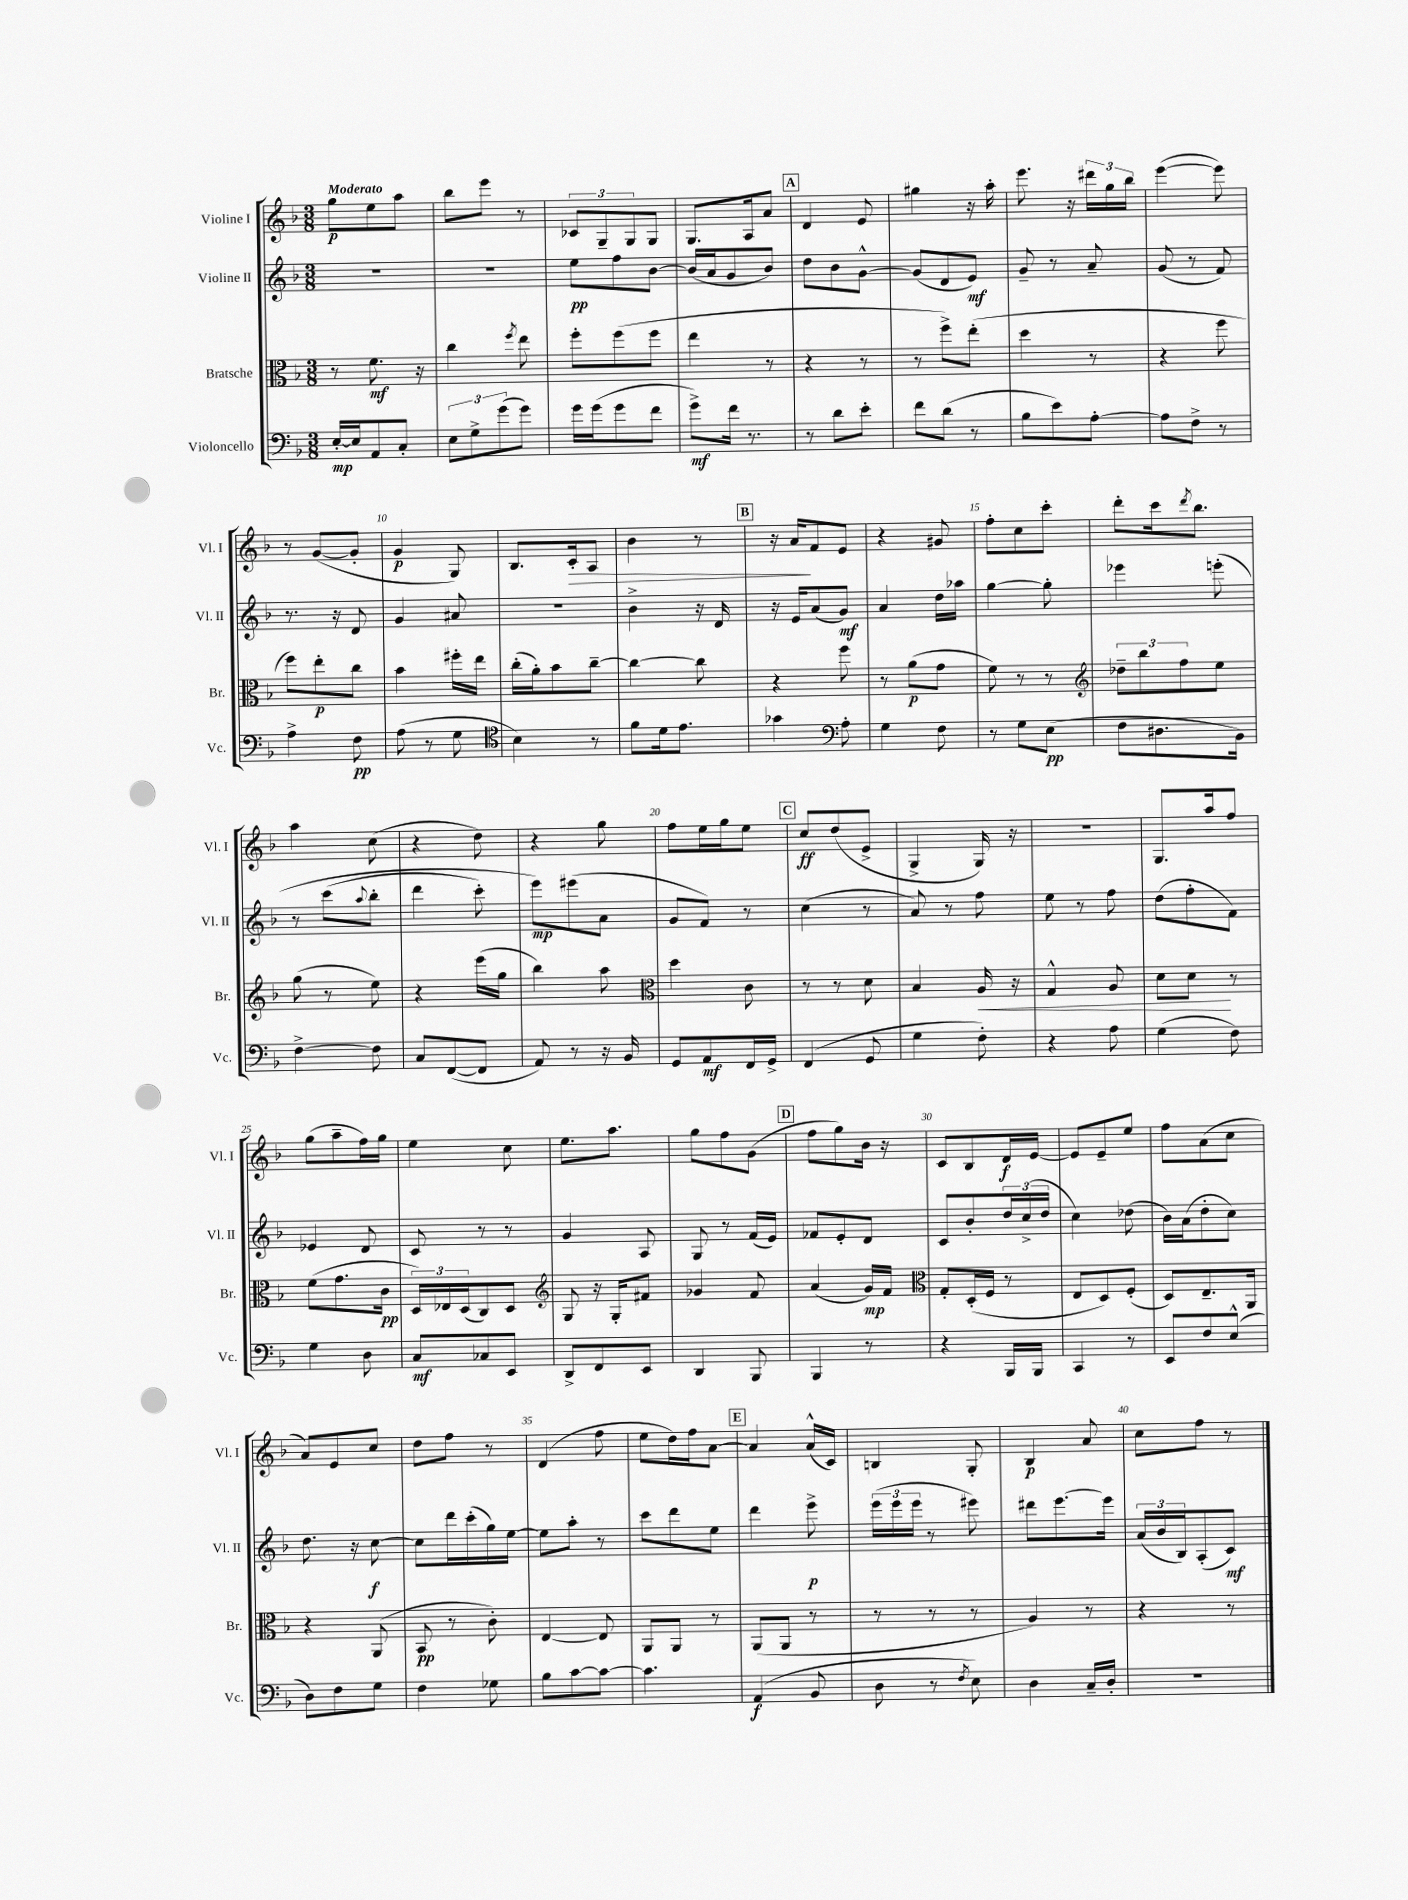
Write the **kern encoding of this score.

**kern	**dynam	**kern	**dynam	**kern	**dynam	**kern	**dynam
*part4	*part4	*part3	*part3	*part2	*part2	*part1	*part1
*staff4	*staff4	*staff3	*staff3	*staff2	*staff2	*staff1	*staff1
*I"Violoncello	*	*I"Bratsche	*	*I"Violine II	*	*I"Violine I	*
*I'Vc.	*	*I'Br.	*	*I'Vl. II	*	*I'Vl. I	*
*clefF4	*	*clefC3	*	*clefG2	*	*clefG2	*
*k[b-]	*	*k[b-]	*	*k[b-]	*	*k[b-]	*
*M3/8	*	*M3/8	*	*M3/8	*	*M3/8	*
=1	=1	=1	=1	=1	=1	=1	=1
!	!	!	!	!	!	!LO:TX:a:B:t=Moderato	!
[16E'/LL	mp	8r	.	4.r	.	8gg\L	p
16E/J]	.	.	.	.	.	.	.
8AA/	.	8.f\	mf	.	.	8ee\	.
8C'/J	.	.	.	.	.	8aa\J	.
.	.	16r	.	.	.	.	.
=2	=2	=2	=2	=2	=2	=2	=2
12E\L	.	4cc\	.	4.r	.	8bb-\L	.
12G^\	.	.	.	.	.	.	.
.	.	.	.	.	.	8eee\J	.
(12g\	.	.	.	.	.	.	.
.	.	8qff/	.	.	.	.	.
8g\J)	.	8ee\	.	.	.	8r	.
=3	=3	=3	=3	=3	=3	=3	=3
16g\LL	.	8ff'\L	.	8ee\L	pp	12c-X/L	.
(16g\J	.	.	.	.	.	.	.
.	.	.	.	.	.	12G~/	.
8g\	.	(8ff\	.	8ff\	.	.	.
.	.	.	.	.	.	12G/	.
8f\J	.	8ff\J	.	[8b-\J	.	8G/J	.
=4	=4	=4	=4	=4	=4	=4	=4
8g^\L)	mf	4ee\	.	(16b-/LL]	.	8.G/L	.
.	.	.	.	16a/J	.	.	.
16f\Jk	.	.	.	8g/	.	.	.
8.r	.	.	.	.	.	16A/k	.
.	.	8r	.	8b-/J)	.	8a/J	.
!!LO:REH:place=s1:t=A
=5	=5	=5	=5	=5	=5	=5	=5
8r	.	4r	.	8dd\L	.	4d/	.
8d\L	.	.	.	8b-\	.	.	.
8e'\J	.	8r	.	[8g^^\J	.	8e/	.
=6	=6	=6	=6	=6	=6	=6	=6
8f\L	.	8r	.	(8g/L]	.	4gg#X\	.
(8d\J	.	8ff^\L)	.	8d/	.	.	.
8r	.	(8ee'\J	.	8e/J)	mf	16r	.
.	.	.	.	.	.	16aa'\	.
=7	=7	=7	=7	=7	=7	=7	=7
8B-\L	.	4dd\	.	8g~/	.	8.eee\	.
8e\)	.	.	.	8r	.	.	.
.	.	.	.	.	.	16r	.
[8A'\J	.	8r	.	8a~/	.	24ddd#X\LL	.
.	.	.	.	.	.	24gg\	.
.	.	.	.	.	.	24bb-\JJ	.
=8	=8	=8	=8	=8	=8	=8	=8
8A\L]	.	4r	.	(8g/	.	([4eee\	.
8F^\J	.	.	.	8r	.	.	.
8r	.	8ff\	.	8f/)	.	8eee\])	.
!!LO:LB:g=z
=9	=9	=9	=9	=9	=9	=9	=9
4A^\	.	8ff\L)	.	8.r	.	8r	.
.	.	8ee'\	p	.	.	([8g/L	.
.	.	.	.	16r	.	.	.
8F\	pp	8cc\J	.	8d/	.	8g'/J]	.
=10	=10	=10	=10	=10	=10	=10	=10
(8A\	.	4b-\	.	4g/	.	4g/	p
8r	.	.	.	.	.	.	.
8G\	.	16ff#X'\LL	.	8a#X/	.	8G/)	.
.	.	16ee\JJ	.	.	.	.	.
=11	=11	=11	=11	=11	=11	=11	=11
*clefC4	*	*	*	*	*	*	*
4B-\)	.	(16cc'\LL	.	4.r	.	8.B-/L	.
.	.	16a'\J)	.	.	.	.	.
.	.	8b-\	.	.	.	.	.
!	!	!	!	!	!	!	!LO:HP:b
.	.	.	.	.	.	16c'/k	>
8r	.	[8cc~\J	.	.	.	8A/J	.
=12	=12	=12	=12	=12	=12	=12	=12
8f\L	.	4cc\_	.	4b-^\	.	4b-\	.
16d\k	.	.	.	.	.	.	.
8.e\J	.	.	.	.	.	.	.
.	.	8cc\]	.	16r	.	8r	.
.	.	.	.	16d/	.	.	.
!!LO:REH:place=s1:t=B
=13	=13	=13	=13	=13	=13	=13	=13
4g-X\	.	4r	.	16r	.	16r	.
.	.	.	.	16e/KL	.	16a/KL	.
.	.	.	.	(8a/	.	8f/	]
*clefF4	*	*	*	*	*	*	*
8A'\	.	8ff\	.	8g/J)	mf	8e/J	.
=14	=14	=14	=14	=14	=14	=14	=14
4G\	.	8r	.	4a/	.	4r	.
.	.	(8a\L	p	.	.	.	.
8F\	.	8g\J	.	16dd\LL	.	8g#X/	.
.	.	.	.	16aa-X\JJ	.	.	.
=15	=15	=15	=15	=15	=15	=15	=15
8r	.	8f\)	.	[4gg\	.	8ff'\L	.
8G\L	.	8r	.	.	.	8cc\	.
(8E\J	pp	8r	.	8gg'\]	.	8ccc'\J	.
=16	=16	=16	=16	=16	=16	=16	=16
*	*	*clefG2	*	*	*	*	*
8F\L	.	12dd-X~\L	.	4eee-X\	.	8ddd'\L	.
.	.	12bb-\	.	.	.	.	.
8.D#X\	.	.	.	.	.	16ccc\k	.
.	.	12ff\	.	.	.	.	.
.	.	.	.	.	.	8qddd/	.
.	.	.	.	.	.	8.bb-\J	.
.	.	8ee\J	.	(8eeen'\	.	.	.
16BB-\Jk)	.	.	.	.	.	.	.
!!LO:LB:g=z
=17	=17	=17	=17	=17	=17	=17	=17
[4F^\	.	(8gg\	.	8r	.	4aa\	.
.	.	8r	.	(8ccc\L	.	.	.
.	.	.	.	8qqaa/	.	.	.
8F\]	.	8ee\)	.	8bb-'\J	.	(8cc\	.
=18	=18	=18	=18	=18	=18	=18	=18
8C/L	.	4r	.	4ddd\	.	4r	.
([8FF/	.	.	.	.	.	.	.
8FF/J]	.	(16eee\LL	.	8ccc'\)	.	8dd\)	.
.	.	16gg\JJ	.	.	.	.	.
=19	=19	=19	=19	=19	=19	=19	=19
8AA/)	.	4bb-\)	.	8eee\L)	mp	4r	.
8r	.	.	.	(8eee#X\	.	.	.
16r	.	8aa\	.	8a\J	.	8gg\	.
16BB-/	.	.	.	.	.	.	.
=20	=20	=20	=20	=20	=20	=20	=20
*	*	*clefC3	*	*	*	*	*
8GG/L	.	4dd\	.	8g/L	.	8ff\L	.
8AA/	mf	.	.	8f/J)	.	16ee\L	.
.	.	.	.	.	.	16gg\J	.
16FF/L	.	8c\	.	8r	.	8ee\J	.
16GG^/JJ	.	.	.	.	.	.	.
!!LO:REH:place=s1:t=C
=21	=21	=21	=21	=21	=21	=21	=21
(4FF/	.	8r	.	(4cc\	.	8cc/L	ff
.	.	8r	.	.	.	(8dd/	.
8GG/	.	8d\	.	8r	.	8e^/J	.
=22	=22	=22	=22	=22	=22	=22	=22
4G\	.	4B-/	.	8a/)	.	4G^/	.
.	.	.	.	8r	.	.	.
!	!	!	!LO:HP:b	!	!	!	!
8F'\)	.	16A/	<	8ff\	.	16G/)	.
.	.	16r	.	.	.	16r	.
=23	=23	=23	=23	=23	=23	=23	=23
4r	.	4G^^/	.	8ee\	.	4.r	.
.	.	.	.	8r	.	.	.
8A\	.	8A/	.	8ff\	.	.	.
=24	=24	=24	=24	=24	=24	=24	=24
(4G\	.	8d\L	.	(8dd\L	.	8.G/L	.
.	.	8d\J	.	8ff'\	.	.	.
.	.	.	.	.	.	16aa/k	.
8F\)	.	8r	[	8f\J)	.	8ff/J	.
!!LO:LB:g=z
=25	=25	=25	=25	=25	=25	=25	=25
4G\	.	(8f\L	.	4e-X/	.	(8gg\L	.
.	.	8.g\	.	.	.	8aa~\	.
8D\	.	.	.	8d/	.	16ff\L)	.
.	.	16c\Jk	pp	.	.	16gg\JJ	.
=26	=26	=26	=26	=26	=26	=26	=26
8C/L	mf	24D/LL)	.	8c/	.	4ee\	.
.	.	24E-X/	.	.	.	.	.
.	.	(24D/J	.	.	.	.	.
8C-X/	.	8C/)	.	8r	.	.	.
8EE/J	.	8D/J	.	8r	.	8cc\	.
=27	=27	=27	=27	=27	=27	=27	=27
*	*	*clefG2	*	*	*	*	*
8DD^/L	.	8G/	.	4g/	.	8.ee\L	.
8FF/	.	16r	.	.	.	.	.
.	.	16G'/KL	.	.	.	8.aa\J	.
8EE/J	.	8f#X/J	.	8A/	.	.	.
=28	=28	=28	=28	=28	=28	=28	=28
4DD/	.	4g-X/	.	8G/	.	8gg\L	.
.	.	.	.	8r	.	8ff\	.
8BBB-/	.	8f/	.	(16f/LL	.	(8g\J	.
.	.	.	.	16e/JJ)	.	.	.
!!LO:REH:place=s1:t=D
=29	=29	=29	=29	=29	=29	=29	=29
4BBB-/	.	(4a/	.	8f-X/L	.	8ff\L	.
.	.	.	.	8e'/	.	8gg\)	.
8r	.	16g/LL)	mp	8d/J	.	16b-\Jk	.
.	.	16f/JJ	.	.	.	16r	.
=30	=30	=30	=30	=30	=30	=30	=30
*	*	*clefC3	*	*	*	*	*
4r	.	8G'/L	.	8c/L	.	8c/L	.
.	.	(16D'/L	.	8b-'/	.	8B-/	.
.	.	16F/JJ	.	.	.	.	.
16BBB-/LL	.	8r	.	24dd/L	.	16d/L	f
.	.	.	.	(24cc^/	.	.	.
16BBB-/JJ	.	.	.	.	.	[16e/JJ	.
.	.	.	.	24dd/JJ	.	.	.
=31	=31	=31	=31	=31	=31	=31	=31
4CC/	.	8E/L	.	4cc\)	.	8e/L]	.
.	.	8D/)	.	.	.	8e~/	.
8r	.	(8F'/J	.	(8dd-X\	.	8ee/J	.
=32	=32	=32	=32	=32	=32	=32	=32
8EE/L	.	8D/L)	.	16b-\LL)	.	8ff\L	.
.	.	.	.	(16a\J	.	.	.
8F/	.	8.E~/	.	8dd'\	.	(8a\	.
(8E^^/J	.	.	.	8cc\J)	.	8cc\J	.
.	.	16AA/Jk	.	.	.	.	.
!!LO:LB:g=z
=33	=33	=33	=33	=33	=33	=33	=33
8D\L)	.	4r	.	8.dd\	.	8a/L)	.
8F\	.	.	.	.	.	8e/	.
.	.	.	.	16r	.	.	.
8G\J	.	(8AA/	.	[8cc\	f	8cc/J	.
=34	=34	=34	=34	=34	=34	=34	=34
4F\	.	8BB-/	pp	8cc\L]	.	8dd\L	.
.	.	8r	.	16ddd\L	.	8ff\J	.
.	.	.	.	(16ccc'\	.	.	.
8G-X\	.	8c'\)	.	16gg\)	.	8r	.
.	.	.	.	[16ee\JJ	.	.	.
=35	=35	=35	=35	=35	=35	=35	=35
8B-\L	.	[4E/	.	8ee\L]	.	(4d/	.
[8c\	.	.	.	8aa'\J	.	.	.
8c\J_	.	8E/]	.	8r	.	8ff\	.
=36	=36	=36	=36	=36	=36	=36	=36
4.c\]	.	8AA/L	.	8ccc\L	.	8ee\L	.
.	.	8AA/J	.	8ddd\	.	16dd\L)	.
.	.	.	.	.	.	16ff\J	.
.	.	8r	.	8ee\J	.	[8a\J	.
!!LO:REH:place=s1:t=E
=37	=37	=37	=37	=37	=37	=37	=37
(4AA/	f	(8AA/L	.	4ddd\	.	4a/]	.
.	.	8AA/J	.	.	.	.	.
8BB-/	.	8r	.	8eee^\	p	(16a^^/LL	.
.	.	.	.	.	.	16c/JJ)	.
=38	=38	=38	=38	=38	=38	=38	=38
8D\	.	8r	.	(24eee\LL	.	4Bn/	.
.	.	.	.	24eee\	.	.	.
.	.	.	.	24eee\JJ	.	.	.
8r	.	8r	.	8r	.	.	.
8qF/	.	.	.	.	.	.	.
8E\)	.	8r	.	8eee#X\)	.	8G'/	.
=39	=39	=39	=39	=39	=39	=39	=39
4D\	.	4A/)	.	8ddd#X\L	.	4B-/	p
.	.	.	.	[8.eee\	.	.	.
16C~/LL	.	8r	.	.	.	8a/	.
16D'/JJ	.	.	.	16eee\Jk]	.	.	.
=40	=40	=40	=40	=40	=40	=40	=40
4.r	.	4r	.	(24a/LL	.	8cc\L	.
.	.	.	.	24b-/	.	.	.
.	.	.	.	24B-/J)	.	.	.
.	.	.	.	(8A'/	.	8ff\J	.
.	.	8r	.	8c/J)	mf	8r	.
==	==	==	==	==	==	==	==
*-	*-	*-	*-	*-	*-	*-	*-
